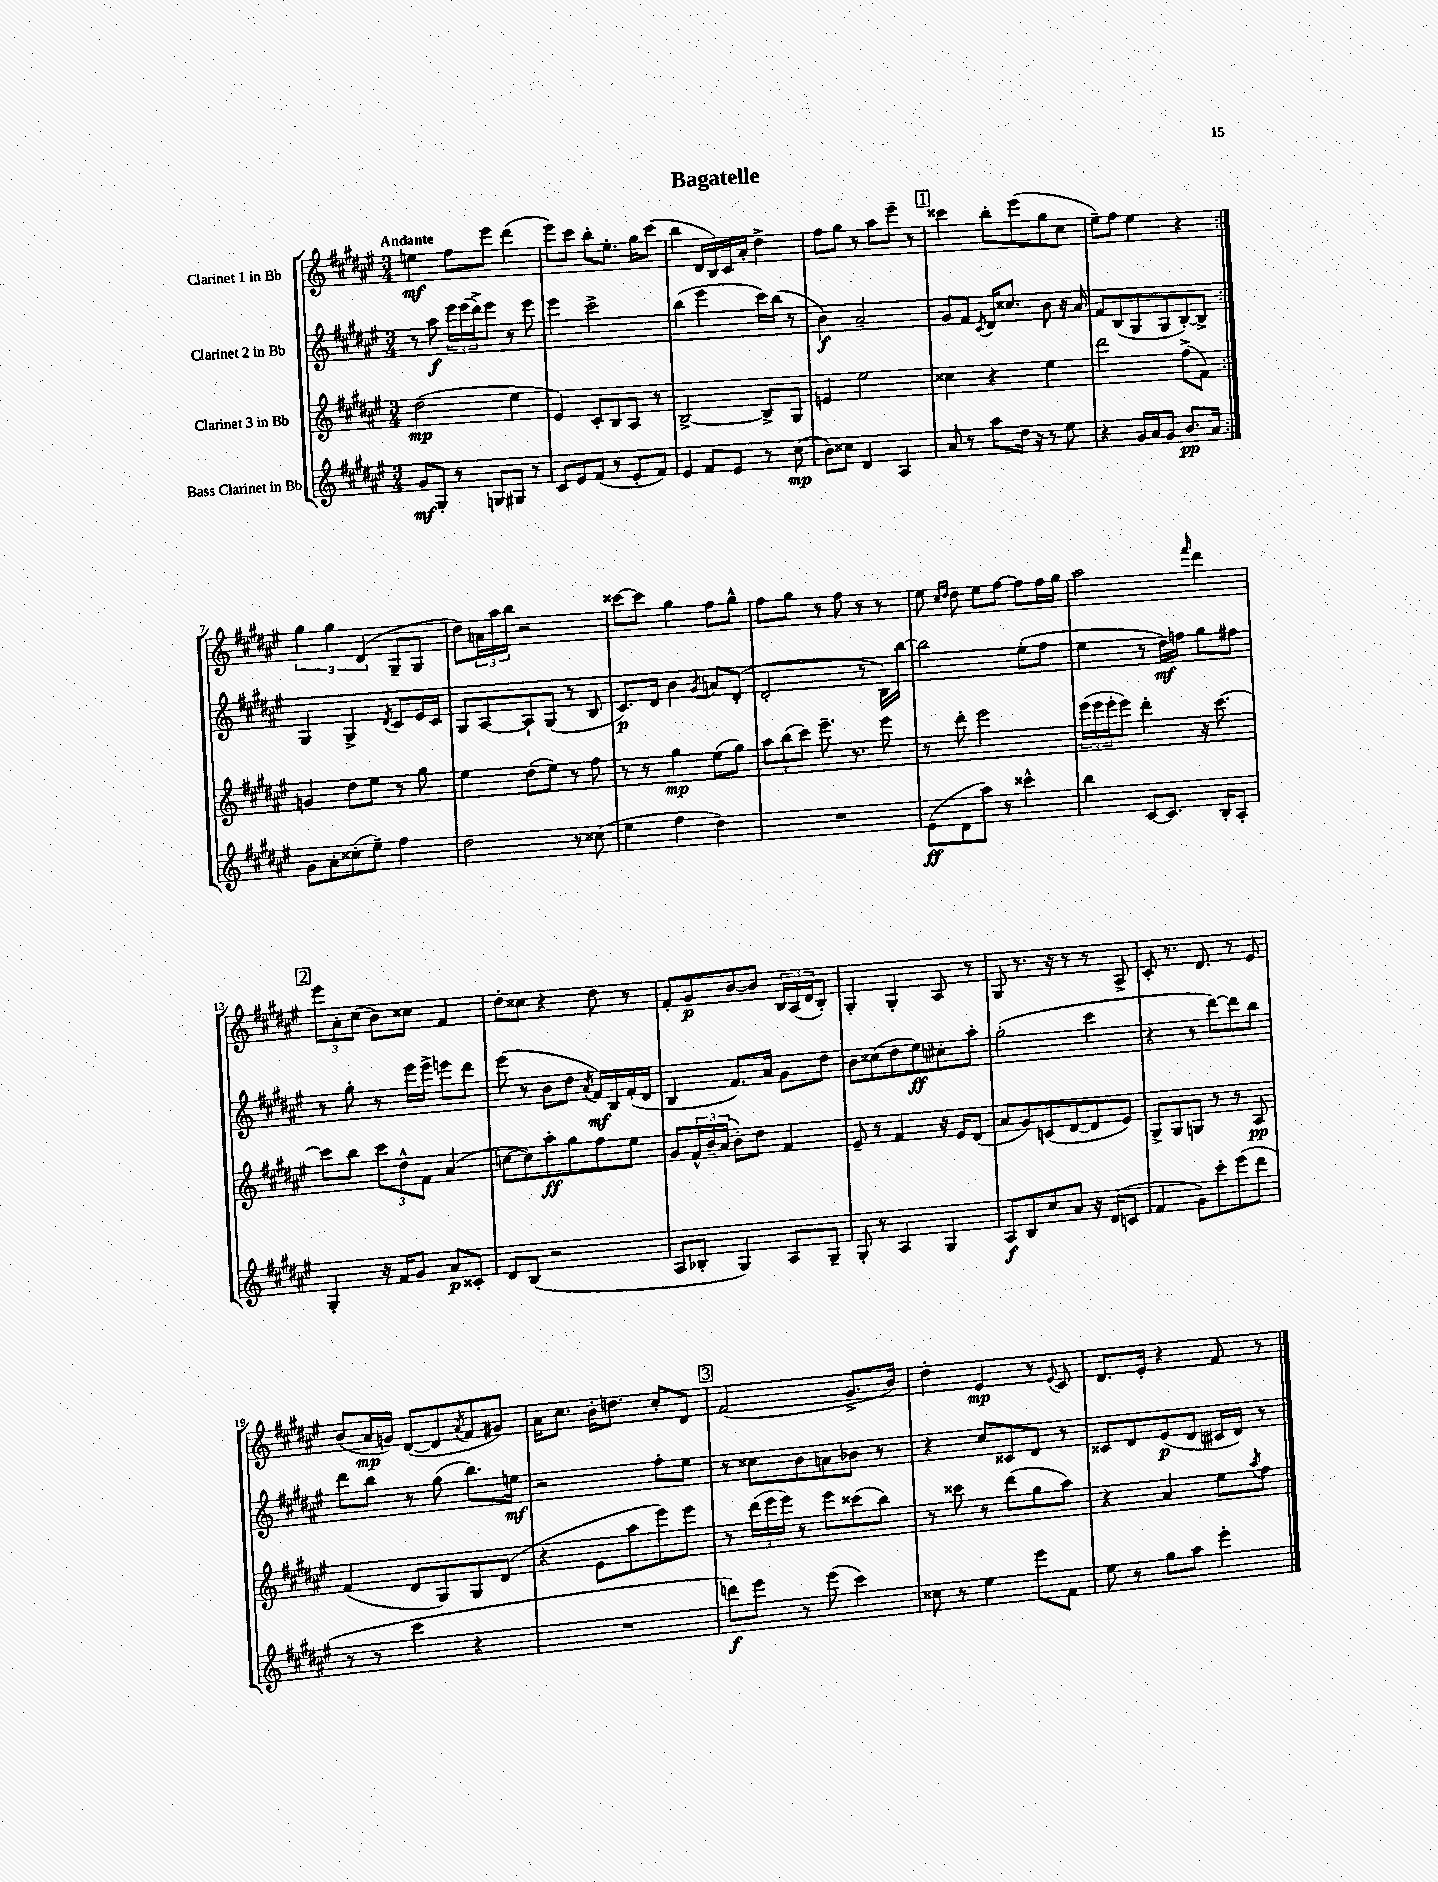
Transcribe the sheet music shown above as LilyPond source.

\header { title = "Bagatelle" }
<<
\new StaffGroup <<
\new Staff = "s0" \with { instrumentName = "Clarinet 1 in Bb" } {
    \clef treble \key fis \major \numericTimeSignature \time 3/4 \tempo "Andante"
    \repeat volta 2 { e''4\mf fis''8 eis'''8 dis'''4( |
    eis'''8) cis'''8 b''8-. eis''8.-. gis''16 cis'''8( |
    b''4 dis'16 b16) cis'16 ais'16-. dis''4-> |
    fis''8 gis''8 r8 ais''8 eis'''8-- r8 |
    \mark \markup { \box "1" } cisis'''4 b''8-. eis'''8( gis''8 cis''8 |
    eis''8--) fis''8 eis''4 r4 | }
    \tuplet 3/2 { gis''4 gis''4 dis'4( } gis8-- gis8 |
    dis''8) \tuplet 3/2 { a'16 ais''16 b''16 } r2 |
    cisis'''8~ cisis'''8 gis''4 fis''8 gis''8-^ |
    fis''8 gis''8 r8 fis''8 r8 r8 |
    eis''8 \grace { cis''16 dis''16 } dis''8 eis''8 fis''8~ fis''8 fis''16 gis''16 |
    ais''2 \grace { fis'''16 } dis'''4 |
    \mark \markup { \box "2" } \tuplet 3/2 { eis'''8 ais'8-. cis''8( } b'8) cisis''8 fis'4 |
    dis''8-. cisis''8 r4 dis''8 r8 |
    fis'8-. gis'8\p b'8~ b'8 \tuplet 3/2 { b16 ais16( dis'16 } b8-.) |
    gis4-. gis4-. ais8 r8 |
    gis8 r8. r16 r8 r8 ais8-> |
    cis'8-. r8. dis'8. r8 eis'8 |
    b'8( ais'16\mp g'16) dis'8~( dis'8 \acciaccatura { ais'8 } fis'8 gis'8) |
    ais'16 cis''8. b'16-. d''8. cis''8-. dis'8 |
    \mark \markup { \box "3" } fis'2( gis'8.-> b'16) |
    dis''4-. eis'4\mp r8 \appoggiatura { eis'8 } cis'8 |
    dis'8. eis'16-. r4 fis'8 r8 \bar "|." |
}
\new Staff = "s1" \with { instrumentName = "Clarinet 2 in Bb" } {
    \clef treble \key fis \major \numericTimeSignature \time 3/4
    \repeat volta 2 { r8 ais''8\f \tuplet 3/2 { eis'''16 eis'''16( dis'''16->) } eis'''8 r8 eis'''8 |
    eis'''4 cis'''2-> |
    b''4( eis'''4 cis'''16) b''16( r8 |
    b'4\f) ais'2-- |
    \mark \markup { \box "1" } gis'8 fis'8 \acciaccatura { cis'8 } dis'16 cisis''8. b'8 r16 ais'16 |
    fis'8 b8( gis8 gis8 b8~-.) b8-> | }
    gis4 gis4-> \acciaccatura { dis'8 } cis'8 eis'16 cis'16 |
    gis8 ais8~ ais8-! gis8( r8 b8 |
    cis'8.\p) dis'16 b'4 \acciaccatura { gis'8 } a'8 dis'8-.( |
    dis'2-. r8 b16) b''16~ |
    b''2 eis''8-.( fis''8 |
    eis''4 r8 dis''16\mf) f''16 gis''8 fis''8 |
    \mark \markup { \box "2" } r8 gis''8-. r8 eis'''16 eis'''16-> e'''8 dis'''8 |
    eis'''8( r8 b'8 dis''8 \acciaccatura { ais'8 } fis'16\mf) b16 fis'16-.( dis'16 |
    b4 fis'8.) ais'16 gis'8 dis''8 |
    b'8 cisis''8( dis''8 eis''8\ff) cis''8-. ais''8-. |
    gis''2-.( cis'''4 |
    r4 r8 dis'''8~) dis'''8 b''8 |
    dis'''8 b''8 r8 gis''8( b''8.) e''16\mf |
    r2 fis''8-. eis''8 |
    \mark \markup { \box "3" } r8 cisis''8 b'8 a'8 bes'8 r8 |
    r4 cis''8 cisis'8 dis'8 r8 |
    cisis'8 dis'8 eis'8\p( dis'8 cis'16 dis'16) r8 \bar "|." |
}
\new Staff = "s2" \with { instrumentName = "Clarinet 3 in Bb" } {
    \clef treble \key fis \major \numericTimeSignature \time 3/4
    \repeat volta 2 { dis''2\mp( eis''4 |
    eis'4) cis'8-. b8 ais8 r8 |
    b2~-> b8-> gis8 |
    e'4 eis''2 |
    \mark \markup { \box "1" } cisis''4 r4 eis''4 |
    dis'''2 fis''8->( fis'8) | }
    g'4 dis''8 eis''8 r8 gis''8 |
    eis''4 dis''8( eis''8) r8 fis''8 |
    r8 r8 gis''4\mp eis''8( gis''8) |
    \tuplet 3/2 { ais''8 b''8( cis'''8) } eis'''8.-- r8. eis'''8 |
    r8 dis'''8-. eis'''2 |
    \tuplet 3/2 { eis'''16( eis'''16 eis'''16-. } eis'''8) dis'''4-. r16 cis'''8.~ |
    \mark \markup { \box "2" } cis'''8 b''8 \tuplet 3/2 { cis'''8 dis''8-^ fis'8 } ais'4( |
    c''8~ c''8) ais''8-.\ff gis''8 fis''8 eis''8 |
    gis'8 \tuplet 3/2 { fis'16-^ b'16-- ais'16( } b'8-.) dis''8 fis'4 |
    eis'8-- r8 fis'4 r16 eis'16 dis'8( |
    ais'8 gis'8) c'8( dis'8~ dis'8 eis'8) |
    gis8-> gis8 g8 r8 r8 ais8\pp |
    fis'4( dis'8 gis8) gis8 dis'8( |
    r4 eis'8 ais''8 eis'''8) eis'''8 |
    \mark \markup { \box "3" } r8 \tuplet 3/2 { dis'''16( eis'''16 eis'''16) } r8 eis'''8 cisis'''8( b''8) |
    r8 cisis'''8 r8 dis'''8( gis''8 ais''8) |
    r4 ais'4 eis''8 \acciaccatura { ais''8 } fis''8 \bar "|." |
}
\new Staff = "s3" \with { instrumentName = "Bass Clarinet in Bb" } {
    \clef treble \key fis \major \numericTimeSignature \time 3/4
    \repeat volta 2 { gis'8\mf gis8-. r8 g8 gis8 r8 |
    cis'8 eis'8 fis'8( r8 eis'8-. fis'8) |
    eis'4 fis'8 eis'8 r8 cis''8\mp( |
    b'8) cisis''8 dis'4 ais4 |
    \mark \markup { \box "1" } ais'8 r8 ais''8 dis''16 r16 r8 eis''8 |
    r4 gis'16 ais'16 gis'8 b'8.\pp ais'16 | }
    gis'8 ais'8-. cisis''8-.( eis''8--) fis''4 |
    dis''2 r8 cisis''8( |
    eis''4 fis''4 dis''4) |
    R2. |
    eis'8\ff( dis'8 ais''8) r8 cisis'''4-^ |
    b''4 cis'8~ cis'8. b16-. ais8-. |
    \mark \markup { \box "2" } gis4-. r16 fis'16 gis'8 ais'8\p cisis'8-. |
    dis'8 b8( r2 |
    ais8 bes8-. gis4) ais8 gis8-- |
    gis8-. r8 ais4 gis4 |
    ais8\f b8 cis''8 ais'8 r16 dis'16( c'8 |
    fis'4 gis'8) cis'''8-. eis'''8( dis'''8 |
    r8 r8 cis'''4 r4 |
    R2. |
    \mark \markup { \box "3" } d'''8\f) eis'''8 r8 eis'''8( cis'''4) |
    cisis''8 r8 eis''4 eis'''8 fis'8 |
    eis''8 r8 gis''8 ais''8 eis'''4-. \bar "|." |
}
>>
>>
